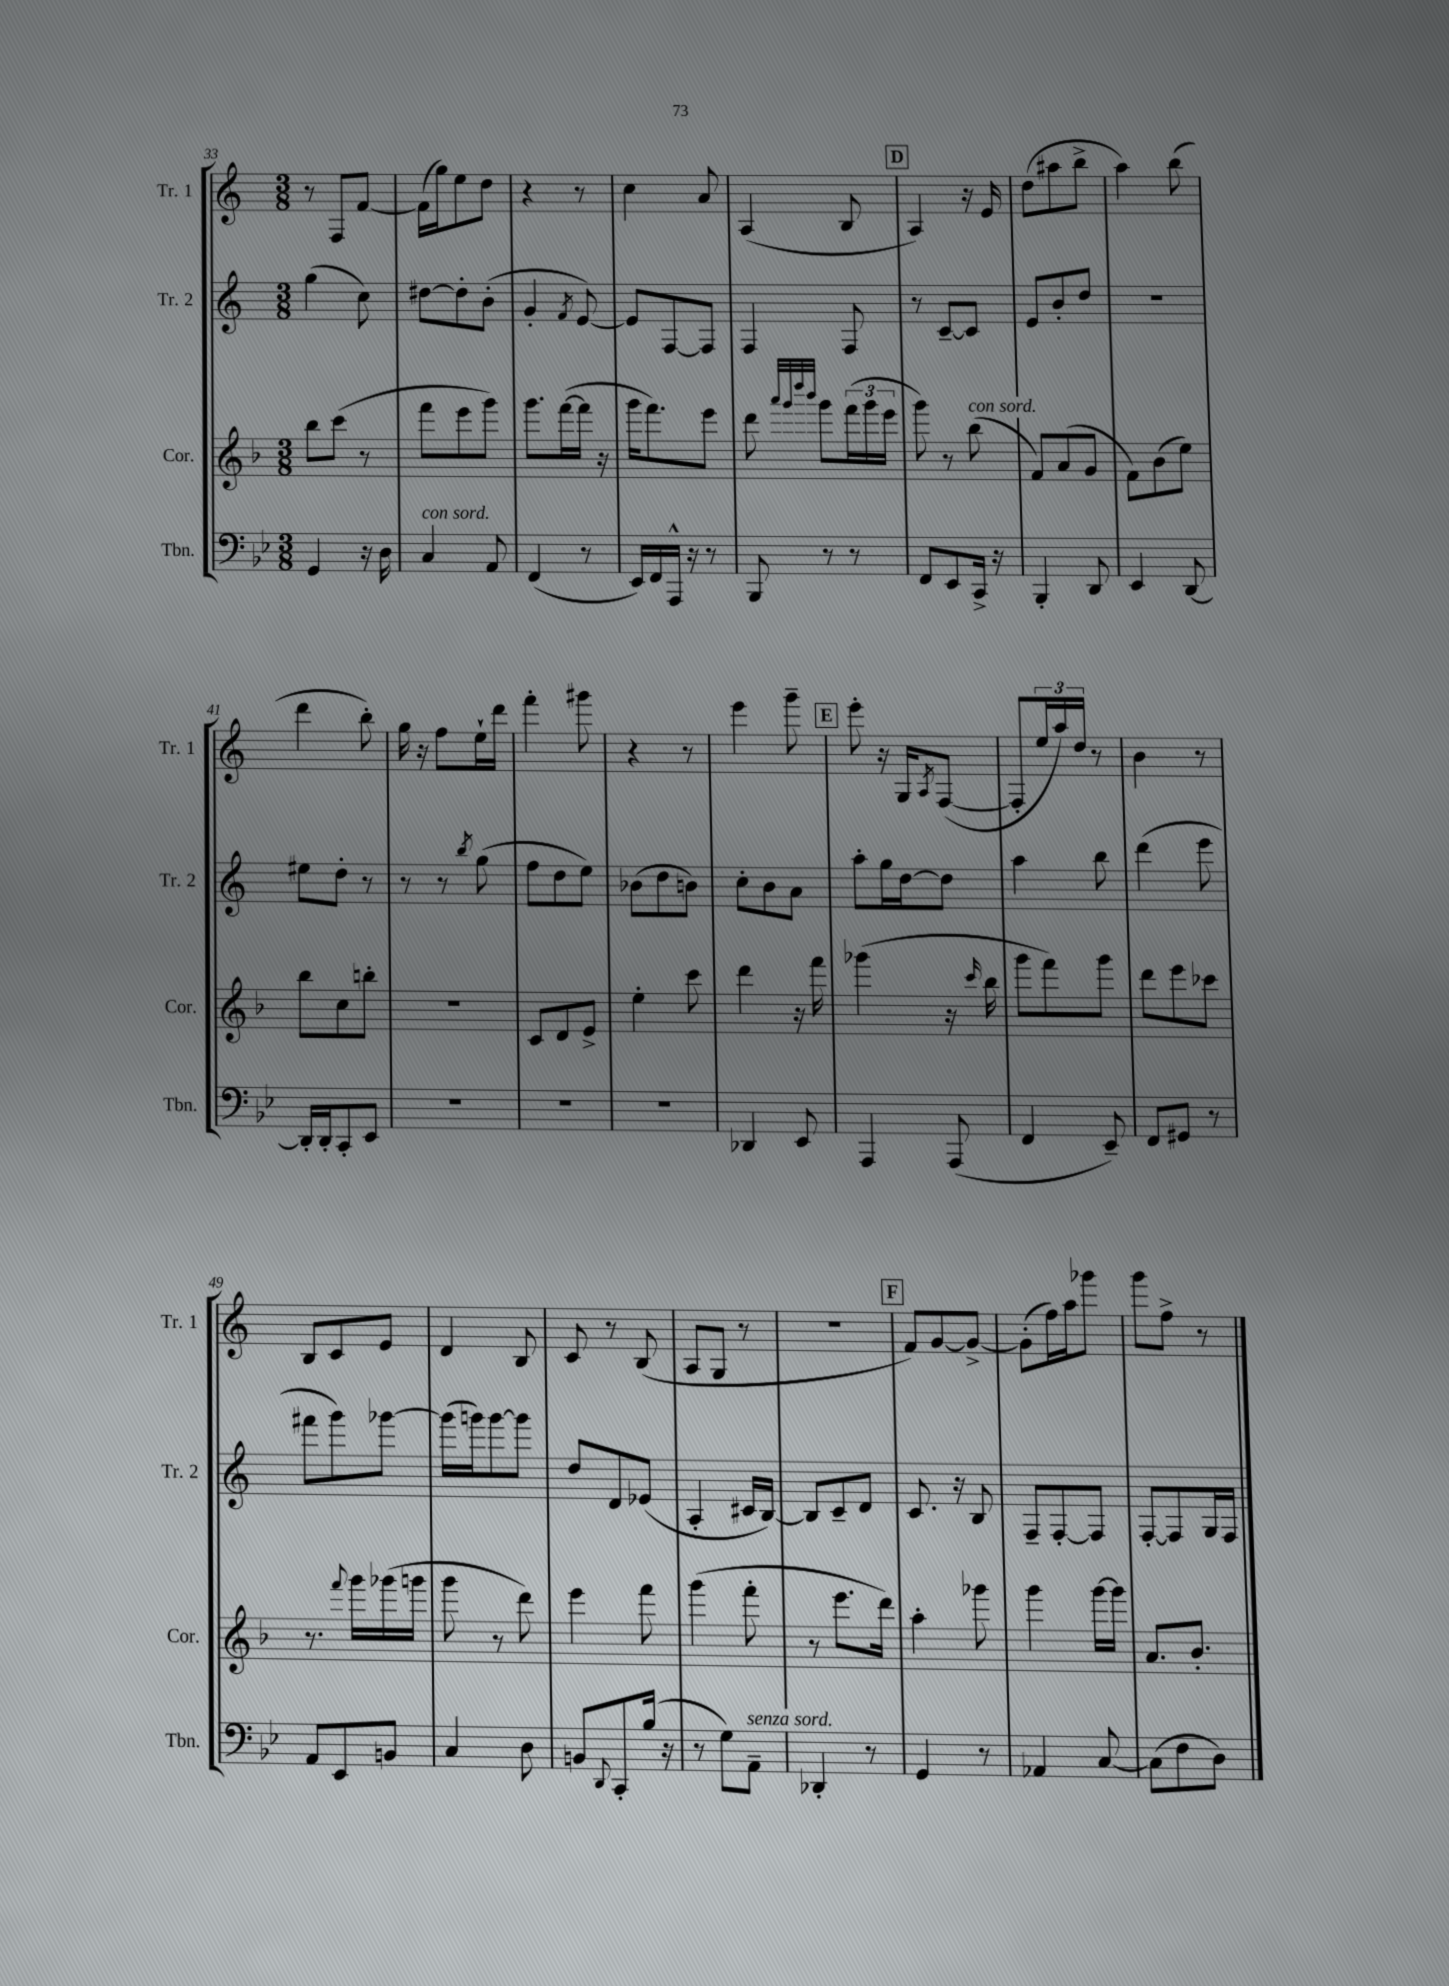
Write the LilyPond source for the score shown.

<<
\new StaffGroup <<
\new Staff = "s0" \with { instrumentName = "Tr. 1" shortInstrumentName = "Tr. 1" } {
    \clef treble \key c \major \numericTimeSignature \time 3/8
    r8 f8 f'8~ |
    f'16( g''16) e''8 d''8 |
    r4 r8 |
    c''4 a'8 |
    a4( b8 |
    \mark \markup { \box "D" } a4) r16 e'16 |
    d''8( ais''8 b''8-> |
    a''4) b''8( |
    d'''4 b''8-.) |
    g''16 r16 f''8 e''16-! d'''16 |
    f'''4-. gis'''8 |
    r4 r8 |
    e'''4 g'''8-- |
    \mark \markup { \box "E" } e'''8-. r16 g16 \acciaccatura { a8 } f8~( |
    f8-. \tuplet 3/2 { e''16 a''16) d''16 } r8 |
    b'4 r8 |
    b8 c'8 e'8 |
    d'4 b8 |
    c'8 r8 b8( |
    a8 g8 r8 |
    R4. |
    \mark \markup { \box "F" } f'8) g'8~ g'8~-> |
    g'8-.( f''16) a''16 ges'''8 |
    g'''8 f''8-> r8 \bar "|." |
}
\new Staff = "s1" \with { instrumentName = "Tr. 2" shortInstrumentName = "Tr. 2" } {
    \clef treble \key c \major \numericTimeSignature \time 3/8
    g''4( c''8) |
    dis''8~ dis''8-. b'8-.( |
    g'4-. \acciaccatura { f'8 } e'8~) |
    e'8 f8~ f8 |
    f4 f8 |
    \mark \markup { \box "D" } r8 c'8~-- c'8 |
    e'8 b'8-. d''8 |
    R4. |
    eis''8 d''8-. r8 |
    r8 r8 \acciaccatura { b''8 } g''8( |
    f''8 d''8 e''8) |
    bes'8( d''8 b'8) |
    c''8-. b'8 a'8 |
    \mark \markup { \box "E" } a''8-. g''16 d''16~ d''8 |
    a''4 b''8 |
    d'''4( e'''8 |
    fis'''8 g'''8) ges'''8~ |
    ges'''16( g'''16) g'''8~ g'''8 |
    d''8 d'8 ees'8( |
    a4-. cis'16 b16~) |
    b8 c'8-- d'8 |
    \mark \markup { \box "F" } c'8. r16 b8 |
    f8-- f8~-. f8 |
    f8~-. f8 g16 f16 \bar "|." |
}
\new Staff = "s2" \with { instrumentName = "Cor." shortInstrumentName = "Cor." } {
    \clef treble \key f \major \numericTimeSignature \time 3/8
    bes''8 c'''8( r8 |
    f'''8 e'''8 g'''8) |
    g'''8. f'''16~( f'''16 r16 |
    g'''16 f'''8.) e'''8 |
    d'''8 \grace { a'''32 g'''32 d''''32 bes'''32 } g'''8 \tuplet 3/2 { f'''16( g'''16 e'''16 } |
    \mark \markup { \box "D" } g'''8) r8 bes''8^\markup { \italic "con sord." }( |
    f'8) a'8( g'8 |
    f'8) bes'8( e''8) |
    bes''8 c''8 b''8-. |
    R4. |
    c'8 d'8 e'8-> |
    e''4-. c'''8 |
    d'''4 r16 f'''16 |
    \mark \markup { \box "E" } ges'''4( r16 \grace { c'''16 } bes''16 |
    g'''8 f'''8) g'''8 |
    d'''8 e'''8 ces'''8 |
    r8. \appoggiatura { f'''8 } g'''16 ges'''16( g'''16 |
    g'''8 r8 d'''8) |
    e'''4 f'''8 |
    g'''4( f'''8-. |
    r8 e'''8. d'''16) |
    \mark \markup { \box "F" } a''4-. ges'''8 |
    g'''4 g'''16~ g'''16 |
    a'8. bes'8.-. \bar "|." |
}
\new Staff = "s3" \with { instrumentName = "Tbn." shortInstrumentName = "Tbn." } {
    \clef bass \key bes \major \numericTimeSignature \time 3/8
    g,4 r16 d16 |
    c4^\markup { \italic "con sord." } a,8 |
    f,4( r8 |
    ees,16) f,16 a,,16-^ r16 r8 |
    bes,,8 r8 r8 |
    \mark \markup { \box "D" } f,8 ees,8 c,16-> r16 |
    bes,,4-. d,8 |
    ees,4 d,8~ |
    d,16-. d,16-. c,8-. ees,8 |
    R4. |
    R4. |
    R4. |
    des,4 ees,8 |
    \mark \markup { \box "E" } a,,4 a,,8( |
    f,4 ees,8--) |
    f,8 gis,8 r8 |
    a,8 ees,8 b,8 |
    c4 d8 |
    b,8 \appoggiatura { d,8 } c,8-. bes16( r16 |
    r8 g8) a,8--^\markup { \italic "senza sord." } |
    des,4-. r8 |
    \mark \markup { \box "F" } g,4 r8 |
    aes,4 c8~ |
    c8( f8 d8) \bar "|." |
}
>>
>>
\layout { \context { \Score currentBarNumber = #33 } }
